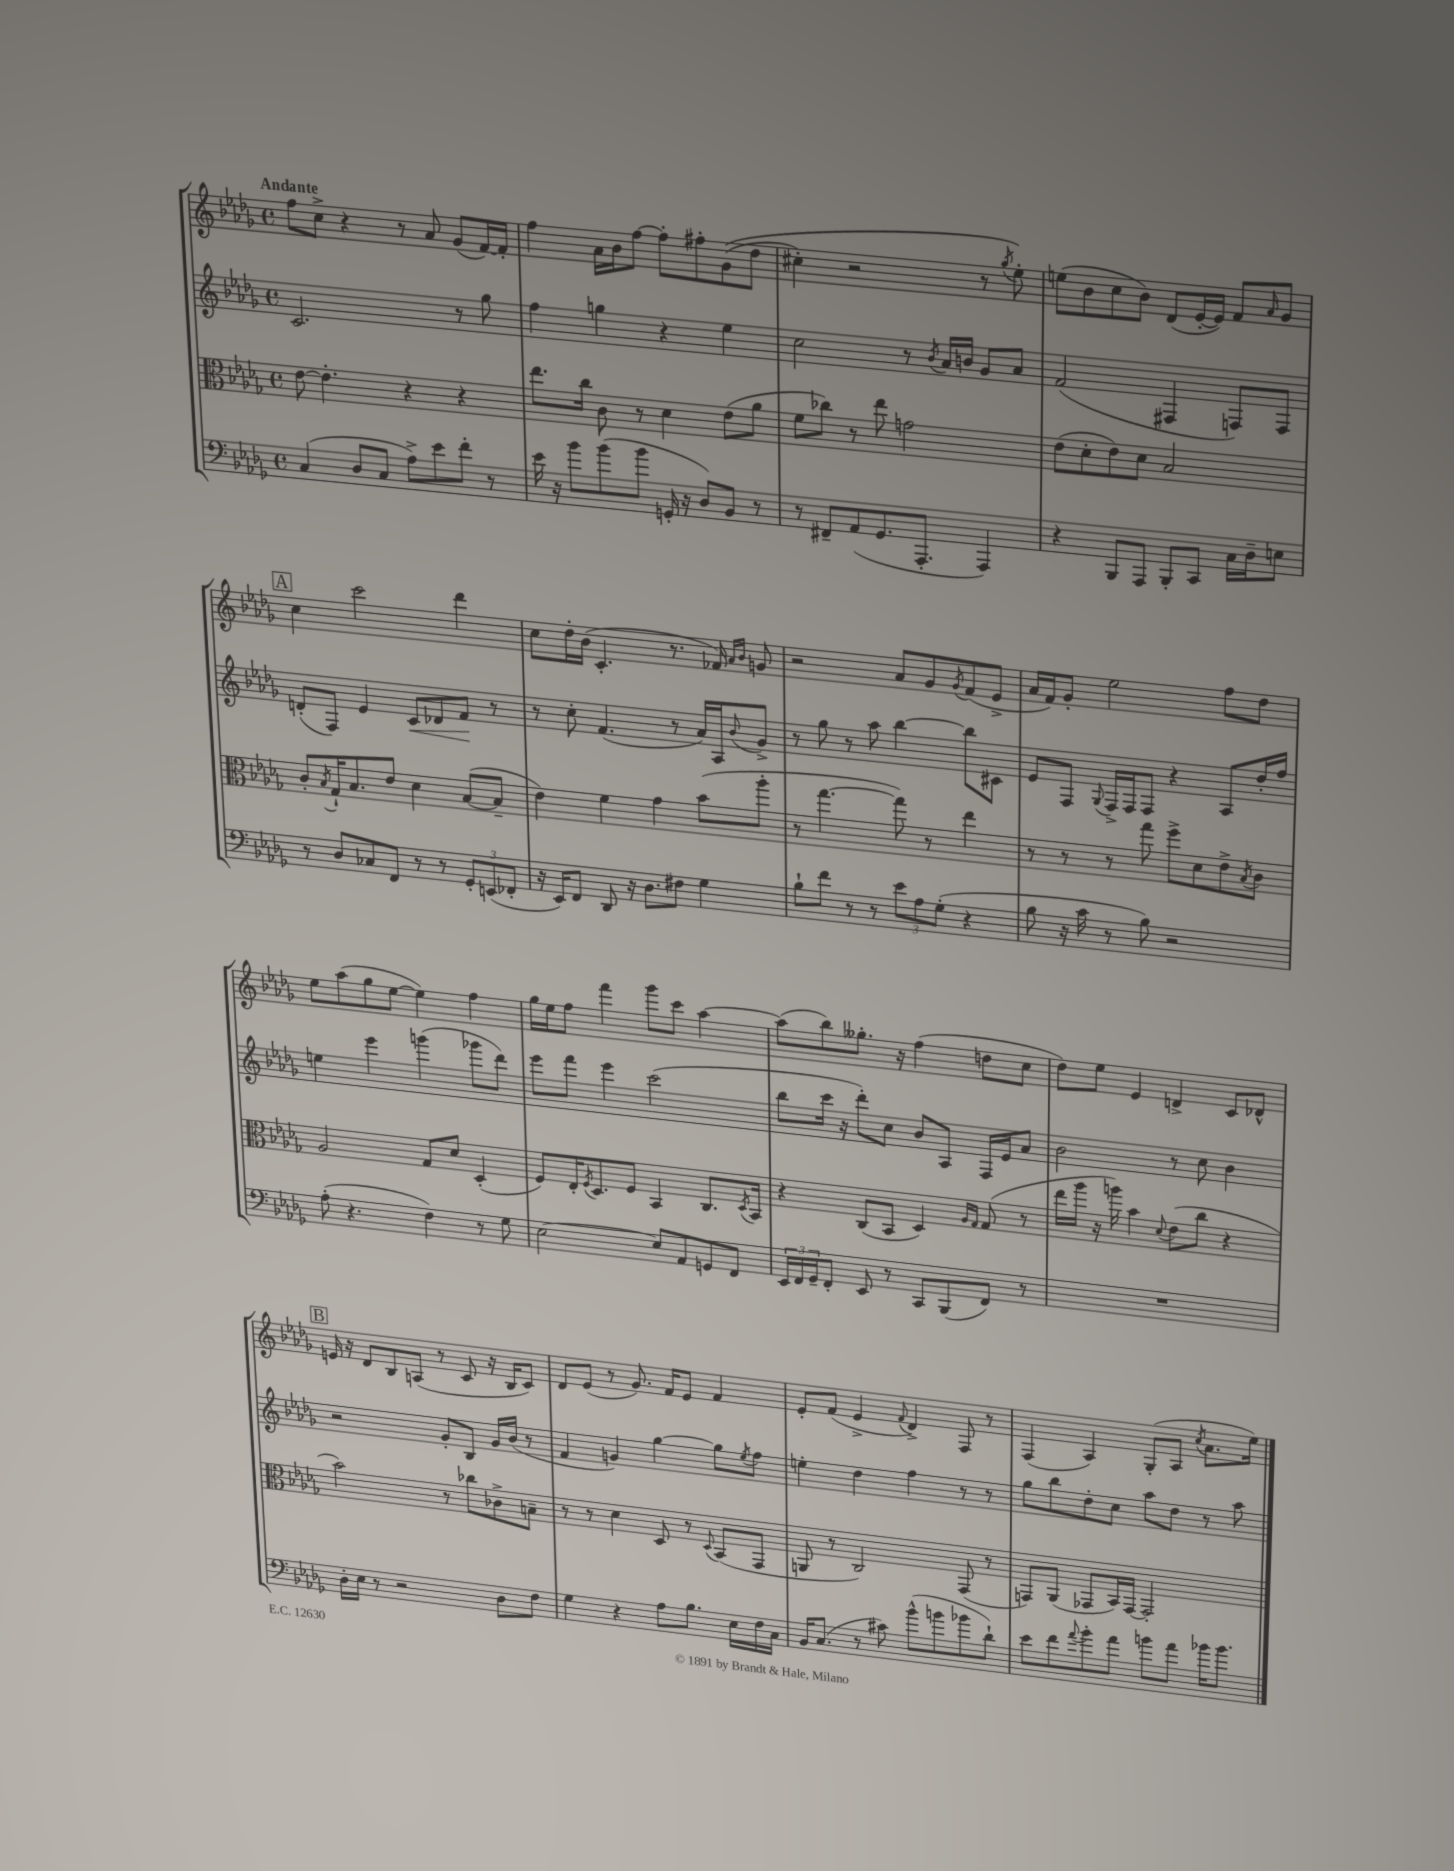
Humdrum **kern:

**kern	**kern	**kern	**dynam	**kern
*part4	*part3	*part2	*part2	*part1
*staff4	*staff3	*staff2	*staff2	*staff1
*clefF4	*clefC3	*clefG2	*	*clefG2
*k[b-e-a-d-g-]	*k[b-e-a-d-g-]	*k[b-e-a-d-g-]	*	*k[b-e-a-d-g-]
*M4/4	*M4/4	*M4/4	*	*M4/4
*met(c)	*met(c)	*met(c)	*	*met(c)
=1	=1	=1	=1	=1
!	!	!	!	!LO:TX:a:B:t=Andante
(4C/	[8e-\	2.c/	.	8ff\L
.	4.e-'\]	.	.	8cc^\J
8D-/L	.	.	.	4r
8C/J	.	.	.	.
8A-^\L)	4r	.	.	8r
8e-\	.	.	.	8a-/
8f'\J	4r	8r	.	(8g-/L
8r	.	8gg-\	.	[16f/L)
.	.	.	.	16f'/JJ]
=2	=2	=2	=2	=2
16e-\	8.ee-\L	4ff\	.	4ff\
16r	.	.	.	.
8b-\L	.	.	.	.
.	16cc\Jk	.	.	.
(8b-\	8c\	4ggn\	.	16a-\LL
.	.	.	.	16b-\J
8b-\J	8r	.	.	[8ff\J
16GGn'/	4d-\	4r	.	8ff'\L]
16r	.	.	.	.
8D-/L)	.	.	.	8ff#X'\
8BB-/J	(8e-\L	4ee-\	.	((8g-\
8r	8a-\J	.	.	8dd-\J
=3	=3	=3	=3	=3
8r	8f\L	2cc\	.	4cc#X'\)
8FF#X~/L	8cc-X\J)	.	.	.
(8AA-/	8r	.	.	2r
8.GG-/	8ee-\	.	.	.
.	2gn\	8r	.	.
8.AAA-'/J	.	.	.	.
.	.	8qb-/	.	.
.	.	16a-/LL	.	.
.	.	16bn/JJ	.	.
4AAA-/)	.	8g-/L	.	8r
.	.	.	.	8qgg-/
.	.	8a-/J	.	8ee-'\)
=4	=4	=4	=4	=4
4r	(8e-\L	(2f/	.	(8een\L
.	8d-'\	.	.	8b-\
8BBB-/L	8e-\)	.	.	8cc\
8AAA-/J	8d-\J	.	.	8b-\J)
8BBB-'/L	2B-/	4F#X/	.	(8d-/L
8CC/J	.	.	.	[16e-'/L
.	.	.	.	16e-/JJ])
16C\LL	.	8Fn/L)	.	8f/L
16D-~\J	.	.	.	.
.	.	.	.	16qqa-/
8En\J	.	8F/J	.	8g-/J
!!LO:LB:g=z
!!LO:REH:place=s1:t=A
=5	=5	=5	=5	=5
8r	8c'/L	(8dn'/L	.	4cc\
.	8qB-/	.	.	.
8D-/L	16G-`/K	8F/J)	.	.
.	8.B-/	.	.	.
8C-X/	.	4e-/	.	2ccc\
8FF/J	8e-/J	.	.	.
!	!	!	!LO:HP:b	!
8r	4d-\	8c/L	<	.
8r	.	8d-X/	.	.
12GG-'/L	([8B-/L	8f/J	.	4ddd-\
(12EEn/	.	.	.	.
.	8B-~/J]	8r	[	.
12FF-X'/J	.	.	.	.
=6	=6	=6	=6	=6
16r	4e-\)	8r	.	8cc\L
16EE-/KL)	.	.	.	.
8FF/J	.	8cc'\	.	16dd-'\L
.	.	.	.	(16b-\JJ
8DD-/	4f\	(4.f/	.	4.c'/
16r	.	.	.	.
8.D-\L	.	.	.	.
.	4g-\	.	.	.
8F#X\J	.	8r	.	8.r
4G-\	(8b-\L	16a-/LL)	.	.
.	.	16A-/J	.	16f-X/)
.	.	.	.	16qqa-/LL
.	.	8qqb-/	.	16qqb-/JJ
.	8aa-'\J	8g-^/J	.	8gn/
=7	=7	=7	=7	=7
8B-`\L	8r	8r	.	2r
8f\J	[4.gg-\	8gg-\	.	.
8r	.	8r	.	.
8r	.	8aa-\	.	.
12e-\L	8gg-\])	[4bb-\	.	8a-/L
12A-\	.	.	.	.
.	8r	.	.	8g-/
(12G-'\J	.	.	.	.
.	.	.	.	8qg-/
4r	4ee-\	8bb-\L]	.	(8f/
.	.	8c#X\J	.	8e-^/J
=8	=8	=8	=8	=8
8B-\	8r	8e-/L	.	16a-/LL
.	.	.	.	16f/J)
16r	8r	8F/J	.	8g-'/J
16c\	.	.	.	.
.	.	8qqG-/	.	.
8r	8r	16F^/LL	.	2ee-\
.	.	16F/J	.	.
8B-\)	8gg-\	8F/J	.	.
2r	8ff^\L	4r	.	.
.	8d-\	.	.	.
.	8e-^\	8A-/L	.	8ff\L
.	8qB-/	.	.	.
.	8c\J	16dd-'/L	.	8dd-\J
.	.	16ff/JJ	.	.
!!LO:LB:g=z
=9	=9	=9	=9	=9
(8A-'\	2A-/	4een\	.	8ee-\L
4.r	.	.	.	(8aa-\
.	.	4eee-\	.	8gg-\
.	.	.	.	[8ee-\J
4F\)	8G-/L	(4gggn\	.	4ee-\])
.	8d-/J	.	.	.
8r	(4D-'/	8ggg-X\L	.	4ff\
8G-\	.	8ddd-\J)	.	.
=10	=10	=10	=10	=10
[2E-\	8F/L)	8eee-\L	.	16gg-\LL
.	.	.	.	16ee-\J
.	16E-'/K	8fff\J	.	8ff\J
.	8qF/	.	.	.
.	8.D-/	.	.	.
.	.	4eee-\	.	4fff\
.	8F/J	.	.	.
8E-/L]	4BB-/	(2ccc\	.	8ggg-\L
8AA-/	.	.	.	8ccc\J
8GGn/	8.C/L	.	.	[4aa-\
8FF/J	.	.	.	.
.	8qD-/	.	.	.
.	16BB-/Jk	.	.	.
=11	=11	=11	=11	=11
24EE-/LL	4r	8bb-\L	.	(8aa-\L]
24FF/	.	.	.	.
24GG-~/J	.	.	.	.
8FF'/J	.	16ccc\Jk	.	8bb-\)
.	.	16r	.	.
8EE-/	(8C/L	8ddd-'\L)	.	8.gg--X'\J
8r	8BB-/J	8cc\J	.	.
.	.	.	.	16r
8CC/L	4D-/)	8b-/L	.	(4ff\
(8BBB-/	.	8A-/J	.	.
.	16qqA-/LL	.	.	.
.	16qqG-/JJ	.	.	.
8FF/J)	(8G-/	16F/LL	.	8ddn\L
.	.	16e-/J	.	.
8r	8r	8a-/J	.	8cc\J
=12	=12	=12	=12	=12
1r	16ee-\LL	2b-\	.	8dd-\L)
.	16aa-\JJ	.	.	.
.	16r	.	.	8ee-\J
.	16aan\)	.	.	.
.	4b-\	.	.	4e-/
.	8qqd-/	.	.	.
.	(8e-\L	8r	.	4dn^/
.	8cc\J	8cc\	.	.
.	4r	4b-\	.	8c/L
.	.	.	.	8d-X^^/J
!!LO:LB:g=z
!!LO:REH:place=s1:t=B
=13	=13	=13	=13	=13
16D-'\LL	2b-\)	2r	.	16en/
16E-\JJ	.	.	.	16r
8r	.	.	.	8d-/L
2r	.	.	.	8B-/
.	.	.	.	(8An/J
.	8r	8g-'/L	.	8r
.	8cc-X\L	8B-/J	.	8c/
8D-\L	8c-X^\	16g-/LL	.	16r
.	.	(16b-/JJ	.	16B-/KL
8F\J	8Bn~\J	8r	.	8c/J)
=14	=14	=14	=14	=14
4G-\	8r	4f/	.	8d-/L
.	8r	.	.	(8e-/J
4r	4d-\	4gn/)	.	8r
.	.	.	.	8.g-/)
8A-\L	8D-/	[4gg-\	.	.
.	.	.	.	16f/KL
8.B-\J	8r	.	.	8e-/J
.	8qqD-/	.	.	.
.	(8BB-/L	8gg-\L]	.	4f/
16E-\LL	.	.	.	.
.	.	8qee-/	.	.
16F\	8GG-/J	8ff\J	.	.
16C\JJ	.	.	.	.
=15	=15	=15	=15	=15
16BB-/KL	8AAn/	4een'\	.	8e-'/L
(8.C/J	.	.	.	.
.	8r	.	.	(8f/J
8r	2C/)	4dd-\	.	4e-^/
8c#X\)	.	.	.	.
.	.	.	.	8qqf/
(8b-^^\L	.	4ff\	.	4d-^/)
8bn\	.	.	.	.
8b-X\	(8GG-/	8r	.	8F/
8d-`\J)	8r	8r	.	8r
=16	=16	=16	=16	=16
8e-\L	8GGn/L)	8gg-\L	.	(4F/
8f\	(8AA-/J	8bb-\	.	.
8qqa-/	.	.	.	.
8b-'\	8GG-X/L	8dd-'\	.	4A-/)
8a-\J	16BB-/L)	8cc\J	.	.
.	[16GG-/JJ	.	.	.
8bn\L	2GG-'/]	8aa-\L	.	(8G-'/L
8a-\J	.	8dd-\J	.	8A-/J
.	.	.	.	8qcc/
16b-X\KL	.	8r	.	8.a-\L
8.b-\J	.	.	.	.
.	.	8aa-\	.	.
.	.	.	.	16ee-\Jk)
==	==	==	==	==
*-	*-	*-	*-	*-
